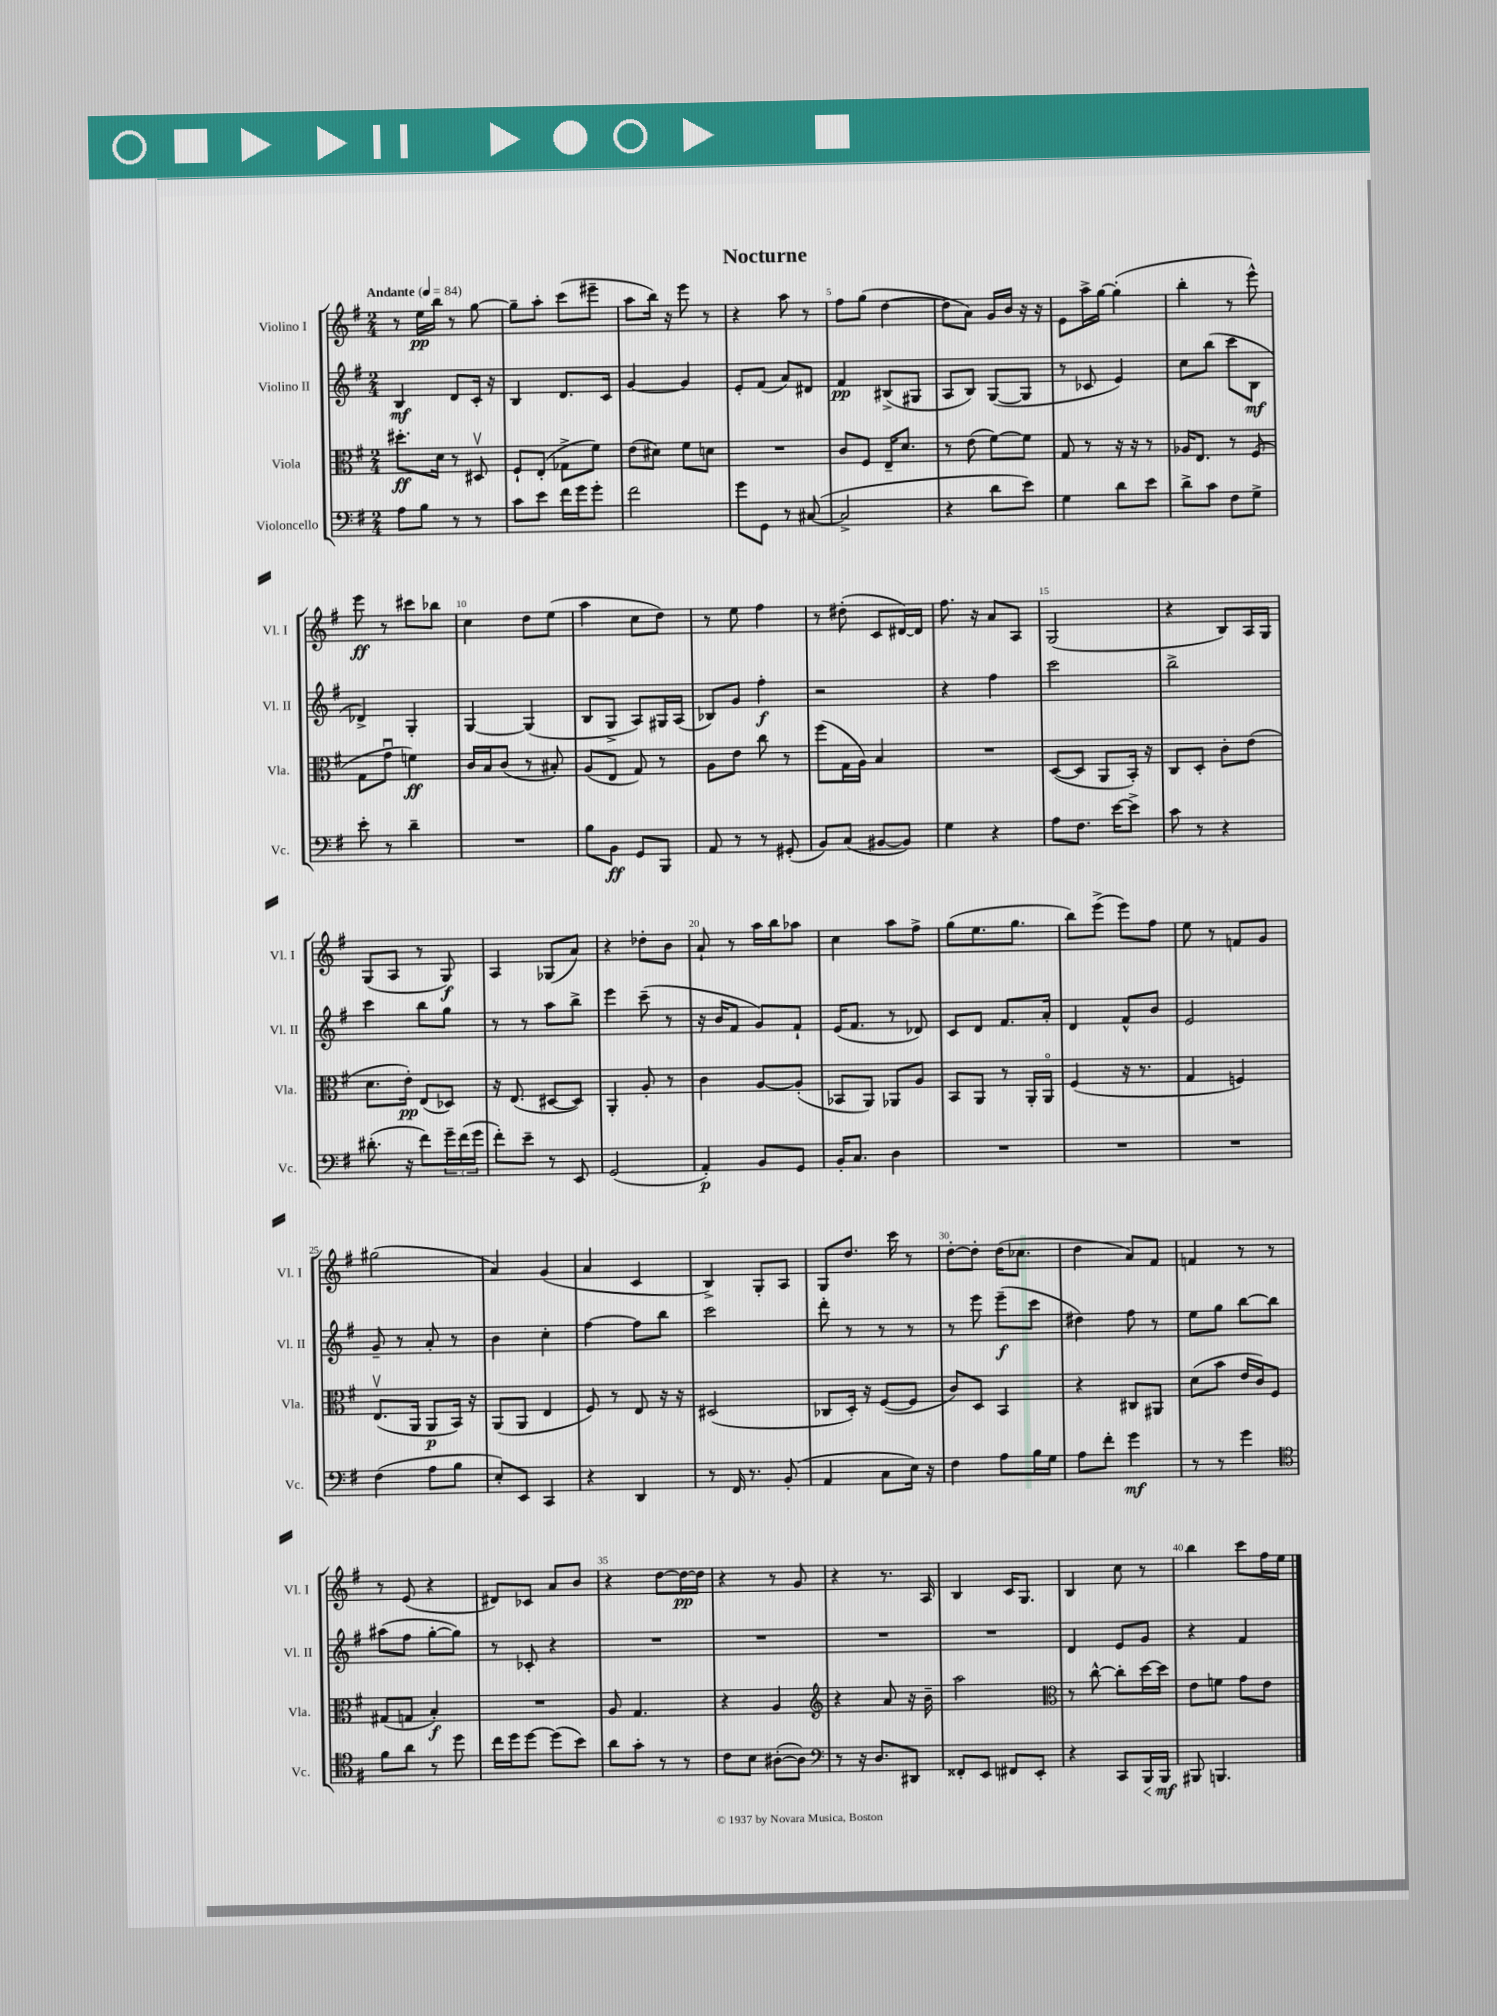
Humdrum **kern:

**kern	**dynam	**kern	**dynam	**kern	**dynam	**kern	**dynam
*part4	*part4	*part3	*part3	*part2	*part2	*part1	*part1
*staff4	*staff4	*staff3	*staff3	*staff2	*staff2	*staff1	*staff1
*I"Violoncello	*	*I"Viola	*	*I"Violino II	*	*I"Violino I	*
*I'Vc.	*	*I'Vla.	*	*I'Vl. II	*	*I'Vl. I	*
*clefF4	*	*clefC3	*	*clefG2	*	*clefG2	*
*k[f#]	*	*k[f#]	*	*k[f#]	*	*k[f#]	*
*M2/4	*	*M2/4	*	*M2/4	*	*M2/4	*
*MM84	*	*MM84	*	*MM84	*	*MM84	*
=1	=1	=1	=1	=1	=1	=1	=1
!	!	!	!	!	!	!LO:TX:a:B:t=Andante	!
8A\L	.	8.dd#X'\L	ff	4B/	mf	8r	.
8B\J	.	.	.	.	.	16ee\LL	pp
.	.	16d\Jk	.	.	.	16bb\JJ	.
8r	.	8r	.	8d/L	.	8r	.
8r	.	8D#Xv/	.	16c'/Jk	.	[8gg\	.
.	.	.	.	16r	.	.	.
=2	=2	=2	=2	=2	=2	=2	=2
8c\L	.	8F#`/L	.	4B/	.	8gg~\L]	.
8e\J	.	(8E'/J	.	.	.	8aa'\J	.
16f#\LL	.	8G-X^\L	.	8.d/L	.	(8ccc\L	.
16g\J	.	.	.	.	.	.	.
8g'\J	.	8f#\J)	.	.	.	8eee#X~\J	.
.	.	.	.	16c/Jk	.	.	.
=3	=3	=3	=3	=3	=3	=3	=3
2f#\	.	(8e\L	.	[4g/	.	8aa\L	.
.	.	8d#X\J)	.	.	.	16bb\Jk)	.
.	.	.	.	.	.	16r	.
.	.	8f#\L	.	4g/]	.	8eee\	.
.	.	8dn\J	.	.	.	8r	.
=4	=4	=4	=4	=4	=4	=4	=4
8g\L	.	2r	.	8e'/L	.	4r	.
8GG\J	.	.	.	(8f#/J	.	.	.
8r	.	.	.	8a/L)	.	8aa\	.
([8C#X/	.	.	.	8d#X/J	.	8r	.
=5	=5	=5	=5	=5	=5	=5	=5
2C#^/]	.	8c/L	.	4f#/	pp	8ff#\L	.
.	.	8F#/J	.	.	.	(8gg\J	.
.	.	16E~/KL	.	(8B#X^/L	.	[4dd\	.
.	.	8.d/J	.	.	.	.	.
.	.	.	.	8G#X/J	.	.	.
=6	=6	=6	=6	=6	=6	=6	=6
4r	.	8r	.	8A/L	.	8dd\L]	.
.	.	(8e\	.	8B/J)	.	8a\J)	.
8d\L	.	[8f#\L)	.	([8G/L	.	16g/LL	.
.	.	.	.	.	.	16b/JJ	.
8e\J)	.	8f#\J]	.	8G/J]	.	16r	.
.	.	.	.	.	.	16r	.
=7	=7	=7	=7	=7	=7	=7	=7
4G\	.	8G/	.	8r	.	8e\L	.
.	.	8r	.	8c-X/	.	16aa^\L	.
.	.	.	.	.	.	[16gg\JJ	.
8d\L	.	16r	.	4e/)	.	(4gg'\]	.
.	.	16r	.	.	.	.	.
8e\J	.	8r	.	.	.	.	.
=8	=8	=8	=8	=8	=8	=8	=8
8d^\L	.	16A-X/KL	.	8cc\L	.	4bb'\	.
.	.	8.E/J	.	.	.	.	.
8c\J	.	.	.	(8bb\J	.	.	.
8F#\L	.	8r	.	8ccc\L	.	8r	.
8G^\J	.	(8F#/	.	8B\J	mf	8eee^^\)	.
!!LO:LB:g=z
=9	=9	=9	=9	=9	=9	=9	=9
8e'\	.	8G\L	.	4d-X^/)	.	8eee\	ff
8r	.	8gu\J	.	.	.	8r	.
4d~\	.	4fn\)	ff	4G'/	.	8ccc#X\L	.
.	.	.	.	.	.	8bb-X\J	.
=10	=10	=10	=10	=10	=10	=10	=10
2r	.	16c/LL	.	[4G/	.	4cc\	.
.	.	16B/J	.	.	.	.	.
.	.	(8c/J	.	.	.	.	.
.	.	8r	.	(4G/]	.	8dd\L	.
.	.	8B#X'/)	.	.	.	(8ee\J	.
=11	=11	=11	=11	=11	=11	=11	=11
8B\L	.	(8A/L	.	8B/L	.	4aa\	.
8BB\J	ff	8E/J	.	8G^/J	.	.	.
8GG/L	.	8G/)	.	8A/L)	.	8cc\L	.
8BBB/J	.	8r	.	16G#X/L	.	8dd\J)	.
.	.	.	.	(16A/JJ	.	.	.
=12	=12	=12	=12	=12	=12	=12	=12
8AA/	.	8A\L	.	8B-X/L)	.	8r	.
8r	.	8e\J	.	8g/J	.	8ee\	.
8r	.	8cc\	.	4ff#'\	f	4ff#\	.
(8GG#X'/	.	8r	.	.	.	.	.
=13	=13	=13	=13	=13	=13	=13	=13
8BB/L)	.	(8ff#\L	.	2r	.	8r	.
(8C/J	.	16G\L	.	.	.	(8dd#X'\	.
.	.	16A\JJ)	.	.	.	.	.
[8BB#X/L	.	4B/	.	.	.	8c/L	.
8BB#/J])	.	.	.	.	.	[16d#X/L)	.
.	.	.	.	.	.	16d#/JJ]	.
=14	=14	=14	=14	=14	=14	=14	=14
4G\	.	2r	.	4r	.	8.ff#\	.
.	.	.	.	.	.	16r	.
4r	.	.	.	4ff#\	.	8a/L	.
.	.	.	.	.	.	8A/J	.
=15	=15	=15	=15	=15	=15	=15	=15
8A\L	.	([8D/L	.	2ccc\	.	(2G/	.
8.F#\J	.	8D/J]	.	.	.	.	.
.	.	8AA/L	.	.	.	.	.
[16e\KL	.	.	.	.	.	.	.
8e^\J]	.	16BB'/Jk)	.	.	.	.	.
.	.	16r	.	.	.	.	.
=16	=16	=16	=16	=16	=16	=16	=16
8c\	.	8C/L	.	2bb^\	.	4r	.
8r	.	8D'/J	.	.	.	.	.
4r	.	8c'\L	.	.	.	8B/L)	.
.	.	(8e\J	.	.	.	16A/L	.
.	.	.	.	.	.	16G/JJ	.
!!LO:LB:g=z
=17	=17	=17	=17	=17	=17	=17	=17
(8.d#X'\	.	8.d\L	.	4ccc\	.	(8G/L	.
.	.	.	.	.	.	8A/J	.
16r	.	16e'\Jk)	pp	.	.	.	.
8f#\L)	.	(8E/L	.	8bb\L	.	8r	.
24g~\L	.	8D-X/J)	.	8gg\J	.	8G/)	f
(24f#\	.	.	.	.	.	.	.
24g\JJ	.	.	.	.	.	.	.
=18	=18	=18	=18	=18	=18	=18	=18
8f#'\L)	.	16r	.	8r	.	4A/	.
.	.	(8.E/	.	.	.	.	.
8e~\J	.	.	.	8r	.	.	.
8r	.	[8D#X/L	.	8aa\L	.	(8G-X/L	.
8EE/	.	8D#/J])	.	8bb^\J	.	8a/J)	.
=19	=19	=19	=19	=19	=19	=19	=19
(2GG/	.	4AA'/	.	4eee\	.	4r	.
.	.	8A'/	.	(8ccc~\	.	8dd-X'\L	.
.	.	8r	.	8r	.	8b\J	.
=20	=20	=20	=20	=20	=20	=20	=20
4AA'/)	p	4c\	.	16r	.	8a`/	.
.	.	.	.	16b/KL	.	.	.
.	.	.	.	8f#/J	.	8r	.
8BB/L	.	[8A/L	.	8g/L)	.	16aa\LL	.
.	.	.	.	.	.	16bb\J	.
8GG/J	.	(8A'/J]	.	8f#`/J	.	8aa-X\J	.
=21	=21	=21	=21	=21	=21	=21	=21
16BB'/KL	.	8BB-X/L	.	(16e/KL	.	4cc\	.
8.C/J	.	.	.	8.f#/J	.	.	.
.	.	8AA/J)	.	.	.	.	.
4D\	.	8AA-X/L	.	8r	.	8aa\L	.
.	.	8A/J	.	8d-X/)	.	8ff#^\J	.
=22	=22	=22	=22	=22	=22	=22	=22
2r	.	8BB/L	.	8c/L	.	(8gg\L	.
.	.	8AA/J	.	8d/J	.	8.ee\	.
.	.	8r	.	8.f#/L	.	.	.
.	.	.	.	.	.	8.gg\J	.
.	.	16AA'/LL	.	.	.	.	.
.	.	16AA/JJ	.	16a'/Jk	.	.	.
=23	=23	=23	=23	=23	=23	=23	=23
2r	.	(4F#/	.	4d/	.	8bb\L)	.
.	.	.	.	.	.	(8eee^\J	.
.	.	16r	.	8f#^^/L	.	8eee\L)	.
.	.	8.r	.	.	.	.	.
.	.	.	.	8b/J	.	8ff#\J	.
=24	=24	=24	=24	=24	=24	=24	=24
2r	.	4G/	.	2e/	.	8ee\	.
.	.	.	.	.	.	8r	.
.	.	4Fn/)	.	.	.	8fn/L	.
.	.	.	.	.	.	8g/J	.
!!LO:LB:g=z
=25	=25	=25	=25	=25	=25	=25	=25
(4F#\	.	(8.Ev/L	.	8g~/	.	(2gg#X\	.
.	.	.	.	8r	.	.	.
.	.	16AA/Jk	.	.	.	.	.
8A\L	.	8AA/L	p	8a'/	.	.	.
8B\J	.	16BB/Jk)	.	8r	.	.	.
.	.	16r	.	.	.	.	.
=26	=26	=26	=26	=26	=26	=26	=26
8E'/L)	.	(8AA/L	.	4b\	.	4a/)	.
8EE/J	.	8AA/J	.	.	.	.	.
4CC/	.	4E/	.	4cc'\	.	(4g/	.
=27	=27	=27	=27	=27	=27	=27	=27
4r	.	8F#/)	.	[4ff#\	.	4a/	.
.	.	8r	.	.	.	.	.
4DD/	.	8E/	.	8ff#\L]	.	4c/	.
.	.	16r	.	8bb\J	.	.	.
.	.	16r	.	.	.	.	.
=28	=28	=28	=28	=28	=28	=28	=28
8r	.	(2D#X/	.	2ccc\	.	4B^/)	.
16FF#/	.	.	.	.	.	.	.
8.r	.	.	.	.	.	.	.
.	.	.	.	.	.	8G'/L	.
(8BB'/	.	.	.	.	.	8A/J	.
=29	=29	=29	=29	=29	=29	=29	=29
4AA/	.	8C-X/L	.	8ddd'\	.	8G/L	.
.	.	16D'/Jk)	.	8r	.	8.dd/J	.
.	.	16r	.	.	.	.	.
8C\L	.	([8F#/L	.	8r	.	.	.
.	.	.	.	.	.	16ccc\	.
16E\Jk)	.	8F#/J]	.	8r	.	8r	.
16r	.	.	.	.	.	.	.
=30	=30	=30	=30	=30	=30	=30	=30
4F#\	.	8c/L)	.	8r	.	[8dd'\L	.
.	.	8D/J	.	8eee\	.	8dd'\J]	.
8A\L	.	4BB/	.	(8eee~\L	f	(16dd\KL	.
.	.	.	.	.	.	8.cc-X\J	.
16B\L	.	.	.	8ccc\J	.	.	.
16G\JJ	.	.	.	.	.	.	.
=31	=31	=31	=31	=31	=31	=31	=31
8A\L	.	4r	.	4dd#X\)	.	4dd\	.
8f#'\J	.	.	.	.	.	.	.
4g\	mf	8C#X/L	.	8ff#\	.	8a/L)	.
.	.	8AA#X/J	.	8r	.	8f#/J	.
=32	=32	=32	=32	=32	=32	=32	=32
8r	.	(8d\L	.	8ee\L	.	4fn/	.
8r	.	8b\J	.	8gg\J	.	.	.
4g\	.	16e/LL	.	[8bb\L	.	8r	.
.	.	16c/J)	.	.	.	.	.
.	.	8F#/J	.	8bb\J]	.	8r	.
!!LO:LB:g=z
=33	=33	=33	=33	=33	=33	=33	=33
*clefC4	*	*	*	*	*	*	*
8f#\L	.	(8G#X/L	.	(8aa#X\L	.	8r	.
8a\J	.	8Gn/J	.	8ff#\J	.	(8e/	.
8r	.	4B'/)	f	[8gg'\L	.	4r	.
8dd\	.	.	.	8gg\J])	.	.	.
=34	=34	=34	=34	=34	=34	=34	=34
16cc\LL	.	2r	.	8r	.	8d#X/L)	.
16dd\J	.	.	.	.	.	.	.
[8dd\J	.	.	.	8c-X'/	.	8c-X/J	.
(8dd\L]	.	.	.	4r	.	8a/L	.
8b\J)	.	.	.	.	.	8b/J	.
=35	=35	=35	=35	=35	=35	=35	=35
8a\L	.	8A/	.	2r	.	4r	.
8g'\J	.	4.G/	.	.	.	.	.
8r	.	.	.	.	.	[8dd\L	.
8r	.	.	.	.	.	16dd\L_	pp
.	.	.	.	.	.	16dd\JJ]	.
=36	=36	=36	=36	=36	=36	=36	=36
8c\L	.	4r	.	2r	.	4r	.
8B\J	.	.	.	.	.	.	.
([8A#X'\L	.	4A/	.	.	.	8r	.
8A#\J])	.	.	.	.	.	8g/	.
=37	=37	=37	=37	=37	=37	=37	=37
*clefF4	*	*clefG2	*	*	*	*	*
8r	.	4r	.	2r	.	4r	.
16r	.	.	.	.	.	.	.
8.D/L	.	.	.	.	.	.	.
.	.	8a/	.	.	.	8.r	.
8DD#X/J	.	16r	.	.	.	.	.
.	.	16b~\	.	.	.	16A/	.
=38	=38	=38	=38	=38	=38	=38	=38
8FF##X'/L	.	2aa\	.	2r	.	4B/	.
8EE/J	.	.	.	.	.	.	.
8FF#X/L	.	.	.	.	.	16c/KL	.
.	.	.	.	.	.	8.G/J	.
8EE'/J	.	.	.	.	.	.	.
=39	=39	=39	=39	=39	=39	=39	=39
*	*	*clefC3	*	*	*	*	*
4r	.	8r	.	4d/	.	4B/	.
.	.	[8cc^^\	.	.	.	.	.
8CC/L	.	8cc'\L]	.	8e/L	.	8cc\	.
!	!LO:HP:b	!	!	!	!	!	!
16BBB/L	<	[16dd\L	.	8g/J	.	8r	.
16BBB/JJ	mf	16dd\JJ]	.	.	.	.	.
.	[	.	.	.	.	.	.
=40	=40	=40	=40	=40	=40	=40	=40
8BBB#X/	.	8e\L	.	4r	.	4bb\	.
4.BBBn/	.	8fn\J	.	.	.	.	.
.	.	8g\L	.	4f#/	.	8ccc\L	.
.	.	8e\J	.	.	.	16ff#\L	.
.	.	.	.	.	.	16ee\JJ	.
==	==	==	==	==	==	==	==
*-	*-	*-	*-	*-	*-	*-	*-
